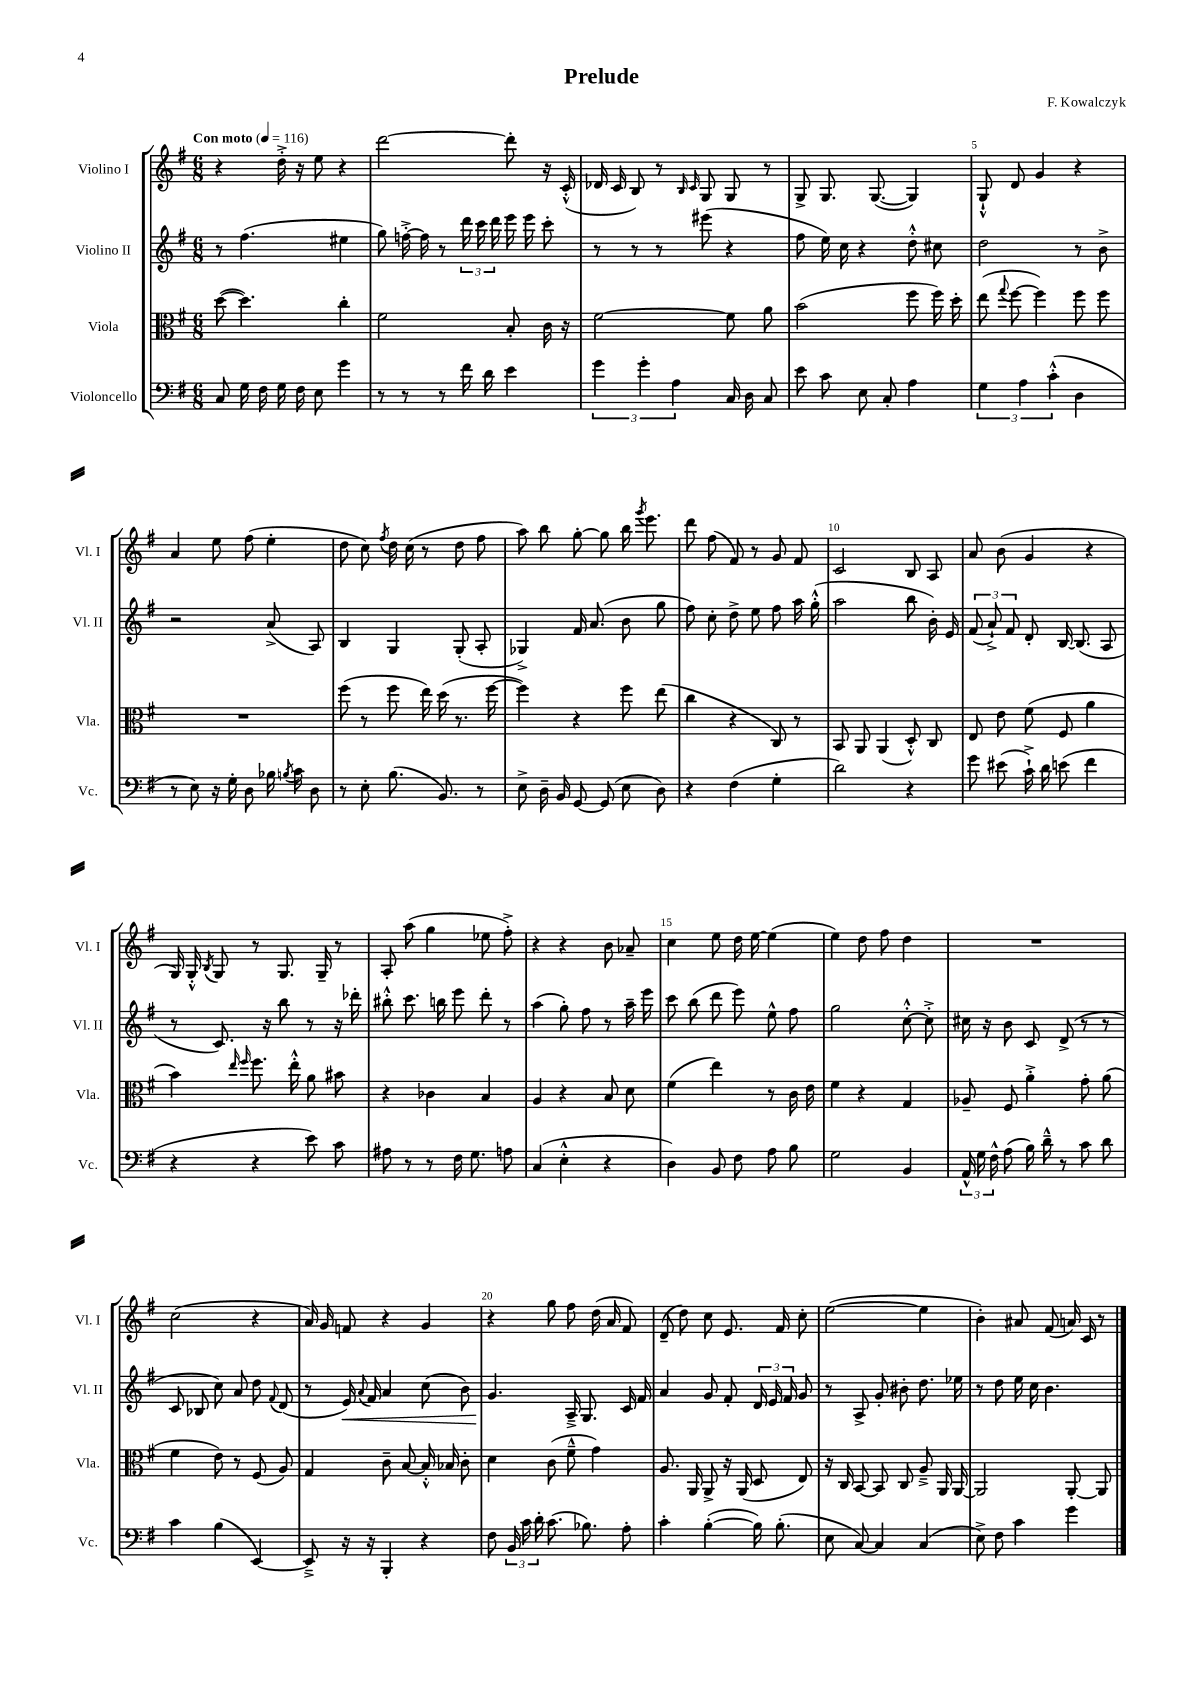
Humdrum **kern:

**kern	**kern	**kern	**kern
*staff4	*staff3	*staff2	*staff1
*clefF4	*clefC3	*clefG2	*clefG2
*k[f#]	*k[f#]	*k[f#]	*k[f#]
*M6/8	*M6/8	*M6/8	*M6/8
*MM116	*MM116	*MM116	*MM116
8C	([8dd	8r	4r
16G	4.dd])	(4.ff#	.
16F#	.	.	.
16G	.	.	16dd'^
16F#	.	.	16r
8E	.	.	8ee
4g	4cc'	4ee#	4r
=	=	=	=
8r	2f#	8gg)	[2ddd
8r	.	[16ff'^	.
.	.	16ff]	.
8r	.	8r	.
16f#	.	24ddd	.
.	.	24ccc	.
16d	.	.	.
.	.	24ddd	.
4e	8B'	16eee	8ddd']
.	.	16eee	.
.	16c	8ccc'	16r
.	16r	.	(16c'^^
=	=	=	=
6g	[2f#	8r	16d-
.	.	.	16c
.	.	8r	8B)
6g'	.	.	.
.	.	8r	8r
6A	.	.	.
.	.	.	16qqB
.	.	.	16qqc
.	.	(8eee#	8G
16C	8f#]	4r	8G
16D	.	.	.
8C	8a	.	8r
=	=	=	=
8e	(2b	8ff#	8G^
8c	.	16ee)	8.G
.	.	16cc	.
8E	.	4r	.
.	.	.	([8.G
8C'	.	.	.
4A	8ff#	8dd'^^	4G])
.	16ff#)	8cc#	.
.	16dd'	.	.
=	=	=	=
6G	(8ee	2dd	8G`^^
.	8qqgg	.	.
.	[8ff#	.	8d
6A	.	.	.
.	4ff#])	.	4g
(6c'^^	.	.	.
4D	8ff#	8r	4r
.	8ff#	8b^	.
=	=	=	=
8r	2.r	2r	4a
8E)	.	.	.
16r	.	.	8ee
16G'	.	.	.
8D	.	.	(8ff#
16B-	.	(8a^	4ee'
8qB	.	.	.
16c	.	.	.
8D	.	8A)	.
=	=	=	=
8r	(8ff#	4B	8dd
8E'	8r	.	8cc)
.	.	.	8qff#
(8.B	8ff#	4G	16dd
.	.	.	(16cc
.	16ee)	.	8r
8.BB)	(16dd	.	.
.	8.r	(8G'	8dd
8r	.	8A'	8ff#
.	[16ff#	.	.
=	=	=	=
8E^	4ff#])	4G-^)	8aa)
16D~	.	.	8bb
16BB	.	.	.
[8GG	4r	16f#	[8gg'
.	.	(8.a	.
(8GG]	.	.	8gg]
8E	8ff#	8b	16bb
.	.	.	8qggg
.	.	.	8.eee
8D)	(8ee	8gg	.
=	=	=	=
4r	4cc	8ff#)	8ddd
.	.	8cc'	(8ff#
(4F#	4r	8dd^	8f#)
.	.	8ee	8r
4G'	8C)	8ff#	8g
.	8r	16aa	8f#
.	.	(16gg'^^	.
=	=	=	=
2d)	8BB	2aa	2c
.	8AA	.	.
.	(4AA	.	.
4r	8D'^^)	8bb	8B
.	8C	16b')	8A
.	.	16e	.
=	=	=	=
8g	8E	(12f#	8a
.	.	12a`^)	.
(8e#	8e	.	(8b
.	.	12f#	.
16c`^)	(8f#	8d'	4g
16d	.	.	.
(8e	8F#	[16B	.
.	.	(8.B]	.
4f#	4a	.	4r
.	.	8A	.
=	=	=	=
4r	4b)	8r	16G)
.	.	.	16G'^^
.	.	.	8qB
.	.	8.c)	8G
.	16qqee	.	.
.	16qqff#	.	.
4r	8.ff#	.	8r
.	.	16r	.
.	.	8bb	8.G
.	16ee'^^	.	.
8e)	8a	8r	.
.	.	.	16G~
8c	8b#	16r	8r
.	.	16ddd-'	.
=	=	=	=
8A#	4r	8bb#'^^	8A'
8r	.	8.ccc	(8aa
8r	4c-	.	4gg
.	.	16bb	.
16F#	.	8eee	.
8.G	.	.	.
.	4B	8ddd'	8ee-
8A	.	8r	8ff#'^)
=	=	=	=
(4C	4A	(4aa	4r
4E'^^	4r	8gg')	4r
.	.	8ff#	.
4r	8B	8r	8b
.	8d	16aa~	8a-~
.	.	16eee	.
=	=	=	=
4D)	(4f#	8ccc	4cc
.	.	(8bb	.
8BB	4ee)	8ddd	8ee
8F#	.	8eee)	16dd
.	.	.	[16ee
8A	8r	8ee^^	(4ee]
8B	16c	8ff#	.
.	16e	.	.
=	=	=	=
2G	4f#	2gg	4ee)
.	4r	.	8dd
.	.	.	8ff#
4BB	4G	[8cc'^^	4dd
.	.	8cc'^]	.
=	=	=	=
24AA^^	8A-~	16cc#	2.r
24G	.	.	.
.	.	16r	.
24F#^^	.	.	.
(8A	8F#	8b	.
16B)	4a'^	8c	.
16d~^^	.	.	.
8r	.	(8d^	.
8c	8g'	8r	.
8d	(8a	8r	.
=	=	=	=
4c	4f#	8c	(2cc
.	.	8B-	.
(4B	8e)	8cc)	.
.	8r	8a	.
[4EE)	(8F#	8dd	4r
.	.	8qqf#	.
.	8A)	(8d	.
=	=	=	=
8EE~^]	4G	8r	16a)
.	.	.	16g
16r	.	16e)	8f
.	.	8qqa	.
16r	.	16f#	.
4BBB'	8c~	4a	4r
.	[8B	.	.
4r	16B'^^]	(8cc	4g
.	16B-	.	.
.	8c'	8b)	.
=	=	=	=
8F#	4d	4.g	4r
24BB	.	.	.
24c	.	.	.
24d'	.	.	.
(8.c	(8c	.	8gg
.	8f#~^^	16A~^	8ff#
8.B-)	.	8.G	.
.	4g)	.	(16dd
.	.	.	16a
8A'	.	16c	8f#)
.	.	16f#	.
=	=	=	=
4c'	8.A	4a	(8d~
.	.	.	8dd)
.	16AA	.	.
([4B'	8AA^	8g	8cc
.	16r	8f#'	8.e
.	(16AA	.	.
16B])	8D	24d	.
.	.	24e	.
(8.B'	.	.	16f#
.	.	24f#	.
.	8E)	8g	8cc'
=	=	=	=
8E	16r	8r	([2ee
.	16C	.	.
[8C)	[8BB	8A^	.
4C]	8BB]	8g'	.
.	8C	8b#'	.
(4C	8A~^	8.dd	4ee]
.	16AA	.	.
.	[16AA	16ee-	.
=	=	=	=
8E^)	2AA]	8r	4b')
8F#	.	8dd	.
4c	.	16ee	8a#
.	.	16cc	.
.	.	4.b	(8f#
4g	[8AA'	.	16a)
.	.	.	16c
.	8AA]	.	8r
==	==	==	==
*-	*-	*-	*-
